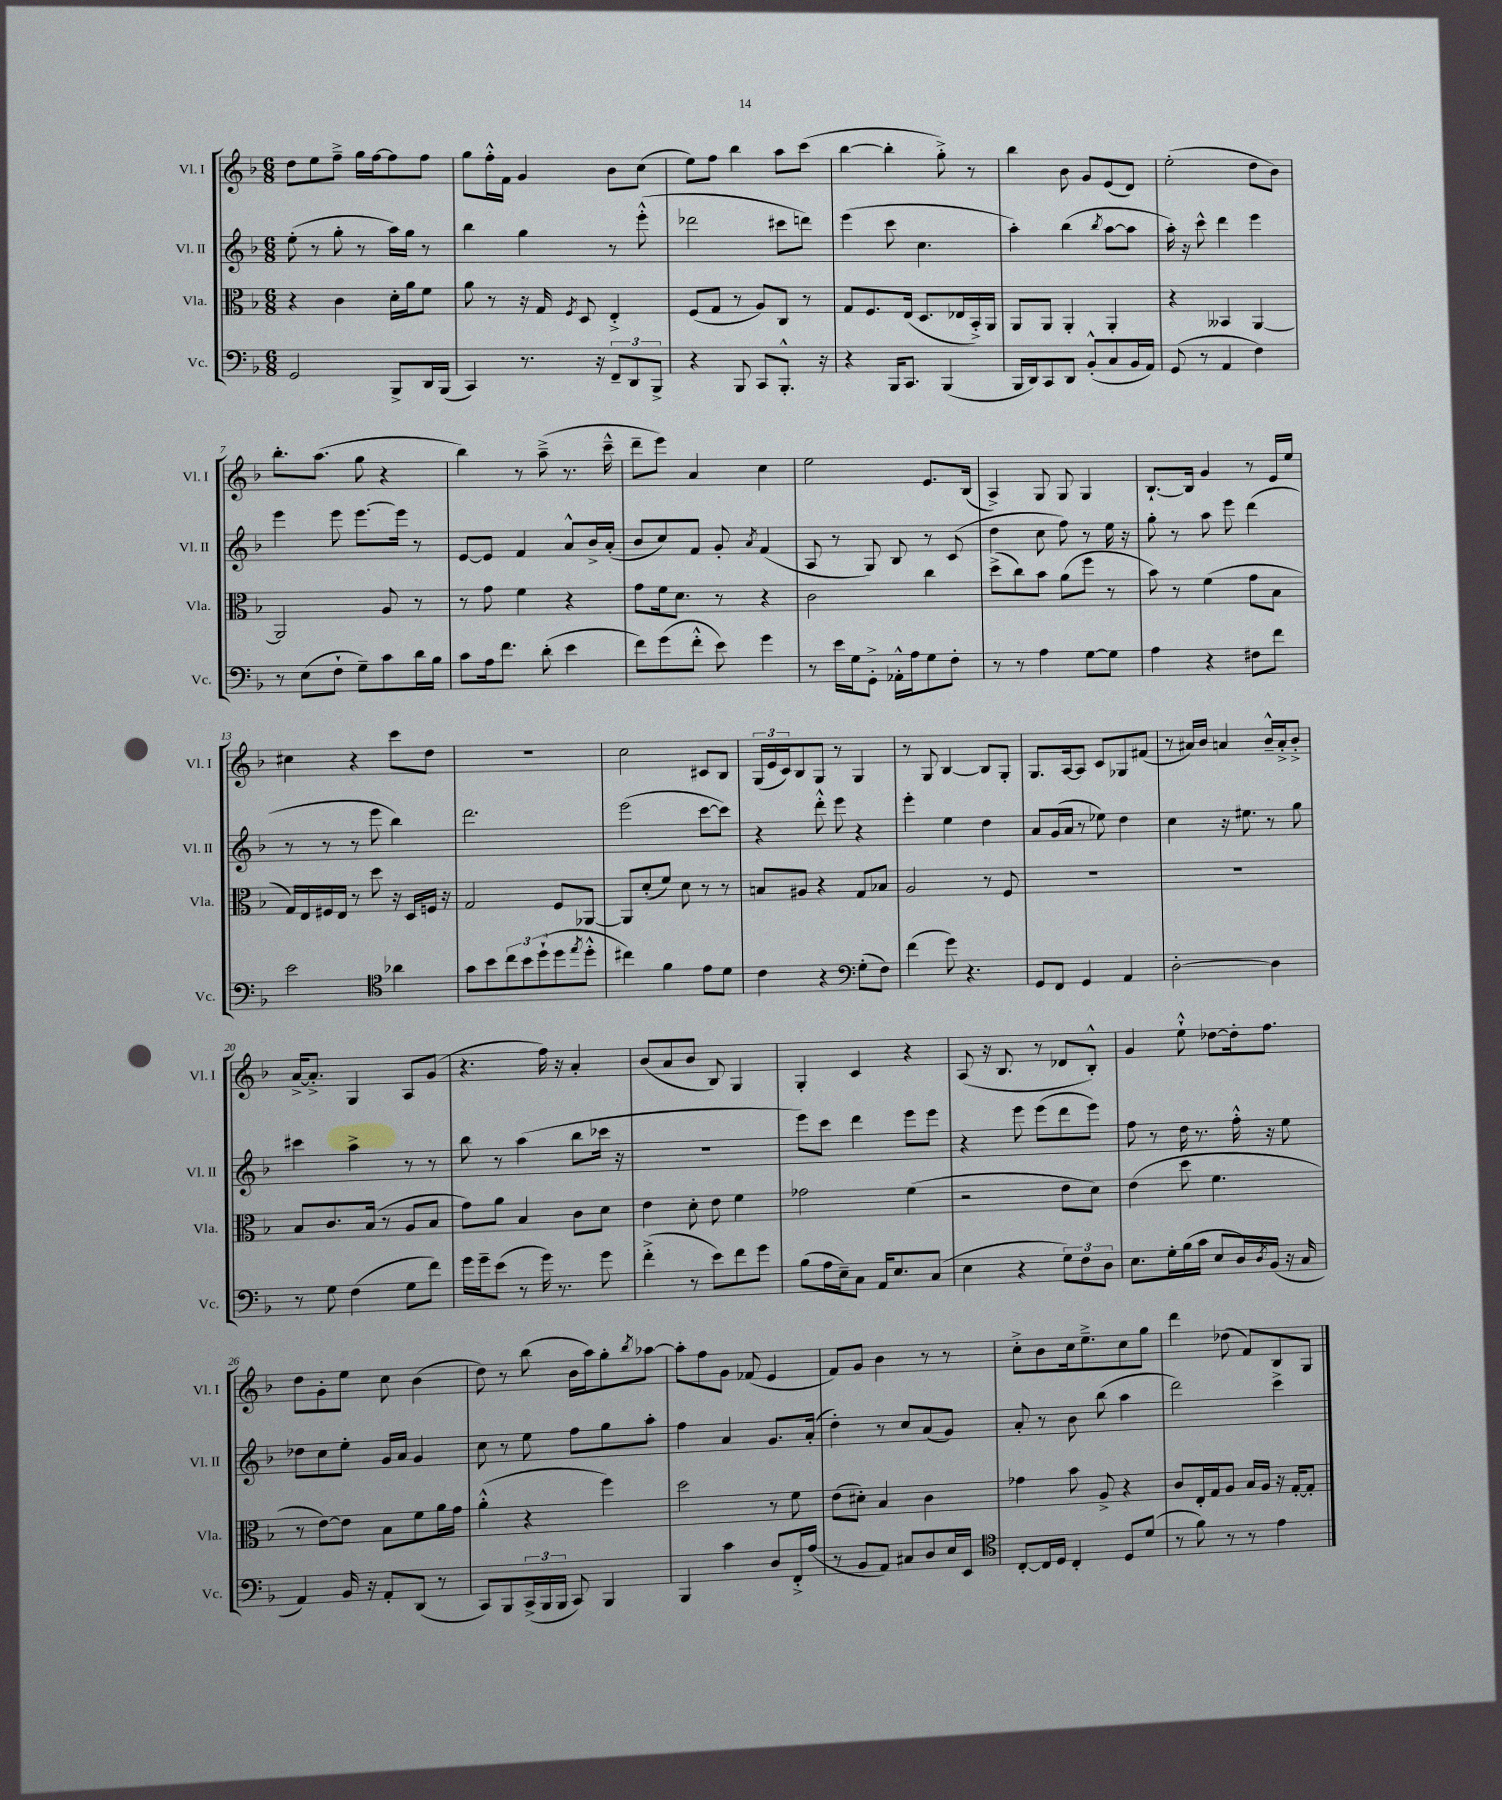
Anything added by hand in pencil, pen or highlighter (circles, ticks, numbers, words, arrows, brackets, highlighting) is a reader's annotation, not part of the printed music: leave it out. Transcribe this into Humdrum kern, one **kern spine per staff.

**kern	**kern	**kern	**kern
*part4	*part3	*part2	*part1
*staff4	*staff3	*staff2	*staff1
*I"Vc.	*I"Vla.	*I"Vl. II	*I"Vl. I
*I'Vc.	*I'Vla.	*I'Vl. II	*I'Vl. I
*clefF4	*clefC3	*clefG2	*clefG2
*k[b-]	*k[b-]	*k[b-]	*k[b-]
*M6/8	*M6/8	*M6/8	*M6/8
=1	=1	=1	=1
2GG/	4r	(8ee'\	8dd\L
.	.	8r	8ee\
.	4c\	8gg'\	8ff~^\J
.	.	8r	16gg\LL
.	.	.	[16ff\J
8BBB-^/L	16d'\LL	16aa\LL)	8ff\]
.	16a\J	16gg\JJ	.
16DD/L	8f\J	8r	8ff\J
(16BBB-/JJ	.	.	.
=2	=2	=2	=2
4CC/)	8a\	4bb-\	8gg\L
.	8r	.	16ff'^^\L
.	.	.	16f\JJ
8.r	16r	4gg\	4g/
.	16G/	.	.
.	8qF/	.	.
.	8D/	.	.
16r	.	.	.
12FF~/L	4E'^/	8r	8b-\L
12DD/	.	.	.
.	.	(8eee'^^\	(8cc\J
12BBB-^/J	.	.	.
=3	=3	=3	=3
4r	(8F/L	2ddd-X\	8ee\L)
.	8G/J	.	8ff\J
8BBB-/	8r	.	4bb-\
8CC/L	8A/L)	.	.
8.BBB-'^^/J	8C/J	8ccc#X\L	8aa\L
.	8r	8dddn\J)	(8ccc\J
16r	.	.	.
=4	=4	=4	=4
4r	8G/L	(4eee\	[4bb-\
.	8.F/	.	.
16BBB-/KL	.	8ccc\	4bb-'\]
8.CC/J	(16E/Jk	.	.
.	8.D/L	4.cc\	.
(4BBB-/	.	.	8gg'^\)
.	16E-X/L	.	.
.	16BB-'^/)	.	8r
.	16AA/JJ	.	.
=5	=5	=5	=5
16BBB-/LL	8AA/L	4aa'\)	4bb-\
16DD/J)	.	.	.
8CC/	8AA/J	.	.
8DD/J	4AA'/	(4bb-\	8b-\
(8BB-'^^/L	.	.	8g/L
.	.	8qbb-/	.
8C/	4AA'/	[8aa\L	(8e/
16BB-/L	.	8aa\J]	8d/J)
16AA/JJ)	.	.	.
=6	=6	=6	=6
(8GG/	4r	16aa'\)	(2ee'\
.	.	16r	.
8r	.	8ccc^^\	.
4AA/	4BB--X/	4ddd\	.
4F\)	[4AA/	4eee\	8dd\L
.	.	.	8b-\J)
!!LO:LB:g=z
=7	=7	=7	=7
8r	2AA/]	4eee\	8.bb-'\L
(8E\L	.	.	.
.	.	.	(8.aa\J
8F`\J	.	8eee\	.
8G~\L)	.	[8.eee\L	8gg\
8c\	8A/	.	4r
.	.	16eee\Jk]	.
16d\L	8r	8r	.
16B-\JJ	.	.	.
=8	=8	=8	=8
8c\L	8r	[8e/L	4bb-\)
16A\k	8g\	8e/J]	.
8.f\J	.	.	.
.	4f\	4f/	8r
(8d'\	.	.	(8aa~^\
4e\	4r	8a^^/L	8.r
.	.	16b-^/L	.
.	.	(16a'/JJ	16ccc~^^\
=9	=9	=9	=9
8f\L)	8g\L	8b-/L	8ddd~\L
(8g\	16f\k	8cc/)	8eee\J)
.	8.d\J	.	.
8f'^^\J	.	8f/J	4a/
8e\)	8r	8g'/	.
.	.	8qa/	.
4g\	4r	(4f/	4cc\
=10	=10	=10	=10
8r	2c\	8A/	2ee\
16e\LL	.	8r	.
16G\J	.	.	.
8GG'^\J	.	8G/)	.
16AA-X'^^\LL	.	8B-/	.
16A\J	.	.	.
8G\	4cc\	8r	8.e/L
8F'\J	.	(8c/	.
.	.	.	(16B-/Jk
=11	=11	=11	=11
8r	(8dd^\L	4dd\	4A^/)
8r	8cc\)	.	.
4A\	8b-\J	8cc\	8G/
.	(8a\L	8ff\)	8G/
[8G\L	8ff\J	8r	4G/
8G\J]	8r	16ee\	.
.	.	16r	.
=12	=12	=12	=12
4A\	8b-\)	8gg'\	[8.B-`/L
.	8r	8r	.
.	.	.	16B-/Jk]
4r	(4f\	8aa\	4g/
.	.	8eee\	.
8F#X\L	8g\L	(4ddd\	8r
8f\J	8B-\J	.	16e/LL
.	.	.	16ee/JJ
!!LO:LB:g=z
=13	=13	=13	=13
2e\	16G/LL)	8r	4cc#X\
.	16E/	.	.
.	16F#X/	8r	.
.	16E/JJ	.	.
.	8r	8r	4r
.	8dd\	8eee\	.
*clefC4	*	*	*
4a-X\	16r	4bb-\)	8ccc\L
.	16D/LL	.	.
.	16Fn/JJ	.	8dd\J
.	16r	.	.
=14	=14	=14	=14
8g\L	2G/	2.ddd\	2.r
8b-\	.	.	.
12cc\	.	.	.
12b-\	.	.	.
(12dd`\	.	.	.
8dd\	8F/L	.	.
8qee/	.	.	.
8dd'^^\J	[8AA-X/J	.	.
=15	=15	=15	=15
4cc#X\)	8AA-/L]	(2eee\	2cc\
.	(8d'/	.	.
4f\	8f/J)	.	.
.	8d\	.	.
8e\L	8r	[8ccc\L	8c#X/L
8d\J	8r	8ccc\J])	8B-/J
=16	=16	=16	=16
4c\	8Bn/L	4r	(24G/LL
.	.	.	24e/
.	.	.	24c/J)
.	8A#X/J	.	8B-/
4r	4r	8ddd'^^\	8G/J
.	.	8eee\	8r
*clefF4	*	*	*
(8G'\L	8G/L	4r	4G/
8F\J)	8B-X/J	.	.
=17	=17	=17	=17
(4f\	2A/	4eee'\	8r
.	.	.	8G/
8g\)	.	4ee\	[4B-/
4.r	.	.	.
.	8r	4dd\	8B-/L]
.	8F/	.	8G'/J
=18	=18	=18	=18
8GG/L	2.r	8a/L	8.G/L
8FF/J	.	(16g/L	.
.	.	16a/JJ	[16A/k
4GG/	.	8r	8A/J]
.	.	8ee-X\)	8c/L
4AA/	.	4dd\	8G-X/
.	.	.	(8f#X/J
=19	=19	=19	=19
[2D'\	2.r	4cc\	8r
.	.	.	16a#X/LL)
.	.	.	16b-/JJ
.	.	16r	4an/
.	.	8.ee#X\	.
4D\]	.	8r	16b-~^^/LL
.	.	.	16a'^/J
.	.	8gg\	8b-'^/J
!!LO:LB:g=z
=20	=20	=20	=20
8r	8B-/L	4ccc#X\	[16a^/KL
.	.	.	8.a'^/J]
8G\	8.c/	.	.
(4F\	.	4aa^\	4G/
.	(16B-/Jk	.	.
.	8r	.	.
8G\L	8A/L	8r	8A/L
8f\J)	8B-/J	8r	(8g/J
=21	=21	=21	=21
16g\LL	8g\L)	8bb-\	4.r
16g~\J	.	.	.
(8e\J	8a\J	8r	.
8r	4B-/	(4aa\	.
16g\)	.	.	16ff\)
8.r	.	.	16r
.	8c\L	8bb-\L	4a'/
8g\	8d\J	16ccc-X\Jk	.
.	.	16r	.
=22	=22	=22	=22
(4f'^\	4e\	2.r	(8b-/L
.	.	.	8a/
8r	8d'\	.	8b-/J
8e\L)	8e\	.	8B-/)
8f\	4f\	.	4G/
8g\J	.	.	.
=23	=23	=23	=23
(8B-\L	2g-X\	8eee\L)	4G'/
16A\L	.	8ccc\J	.
16E~\J)	.	.	.
8C\J	.	4ddd\	4c/
16AA/KL	.	.	.
8.E/	.	.	.
.	(4f\	8eee\L	4r
(8C/J	.	8eee\J	.
=24	=24	=24	=24
4E\	2r	4r	(8A/
.	.	.	16r
.	.	.	8.B-/
4r	.	8eee\	.
.	.	(8eee\L	8r
12G\L)	8e\L	8ddd\	8d-X/L
12F\	.	.	.
.	8d\J)	8eee\J)	8B-'^^/J)
12D\J	.	.	.
=25	=25	=25	=25
8.E\L	(4e\	8ff\	4g/
.	.	8r	.
16G'\L	.	.	.
(16B-\	8dd\	16dd\	8ee`^^\
16c\JJ	.	8.r	.
8E/L	4.f\	.	[8dd-X\L
16D/L)	.	16ff'^^\	16dd-'\k]
8qD/	.	.	.
(16BB-/JJ	.	16r	8.ff\J
16r	.	8ee\	.
16C/	.	.	.
!!LO:LB:g=z
=26	=26	=26	=26
4AA/)	8r	8dd-X\L	8dd\L
.	[8e\L)	8cc\	8g'\
16BB-/	8e\J]	8ee'\J	8ee\J
16r	.	.	.
8AA'/L	8B-\L	16g/LL	8cc\
.	.	16a/JJ	.
(8DD/J	8f\	4g/	(4b-\
8r	16a\L	.	.
.	16g\JJ	.	.
=27	=27	=27	=27
8CC/L)	(4a'^^\	8cc\	8dd\)
8BBB-/	.	8r	8r
(24CC^/L	4r	8ee\	(8bb-\
24BBB-/	.	.	.
24BBB-/JJ	.	.	.
8CC/)	.	8ff\L	16b-\LL
.	.	.	16aa\J)
4BBB-/	4ff\)	8gg\	8gg'\
.	.	.	8qbb-/
.	.	8aa'\J	[8aa-X\J
=28	=28	=28	=28
4BBB-/	2dd\	4ff\	8aa-'\L]
.	.	.	8ff\
4c\	.	4a/	8g\J
.	.	.	(8f-X/
8D/L	8r	8.g/L	4e/
16FF'^/L	8f\	.	.
(16A/JJ	.	(16a'/Jk	.
=29	=29	=29	=29
8r	(8e\L	4dd'\)	8f/L)
8BB-/L	8d#X'\J)	.	8g/J
8AA/J)	4B-/	8r	4b-\
8C#X/L	.	8cc/L	.
8D/	4c\	(8a/	8r
16E/L	.	8g/J)	8r
16EE/JJ	.	.	.
=30	=30	=30	=30
*clefC4	*	*	*
[8C'/L	4g-X\	8a'/	8cc'^\L
16C/L]	.	8r	8b-\
16D/JJ	.	.	.
4C'/	8b-\	8b-\	16cc\k
.	.	.	8.ee~^\
.	8A^/	(8bb-\	.
8D/L	4r	4aa\	8cc\
(8d/J	.	.	8gg\J
=31	=31	=31	=31
8r	8c/L	2ddd\)	4ddd\
8f\)	16E'/L	.	.
.	16G/J	.	.
8r	8A/J	.	(8dd-X\
8r	16B-/LL	.	8f/L)
.	16A/JJ	.	.
4e\	16r	4ccc^\	8B-/
.	[16G'/KL	.	.
.	8G'/J]	.	8G/J
==	==	==	==
*-	*-	*-	*-
